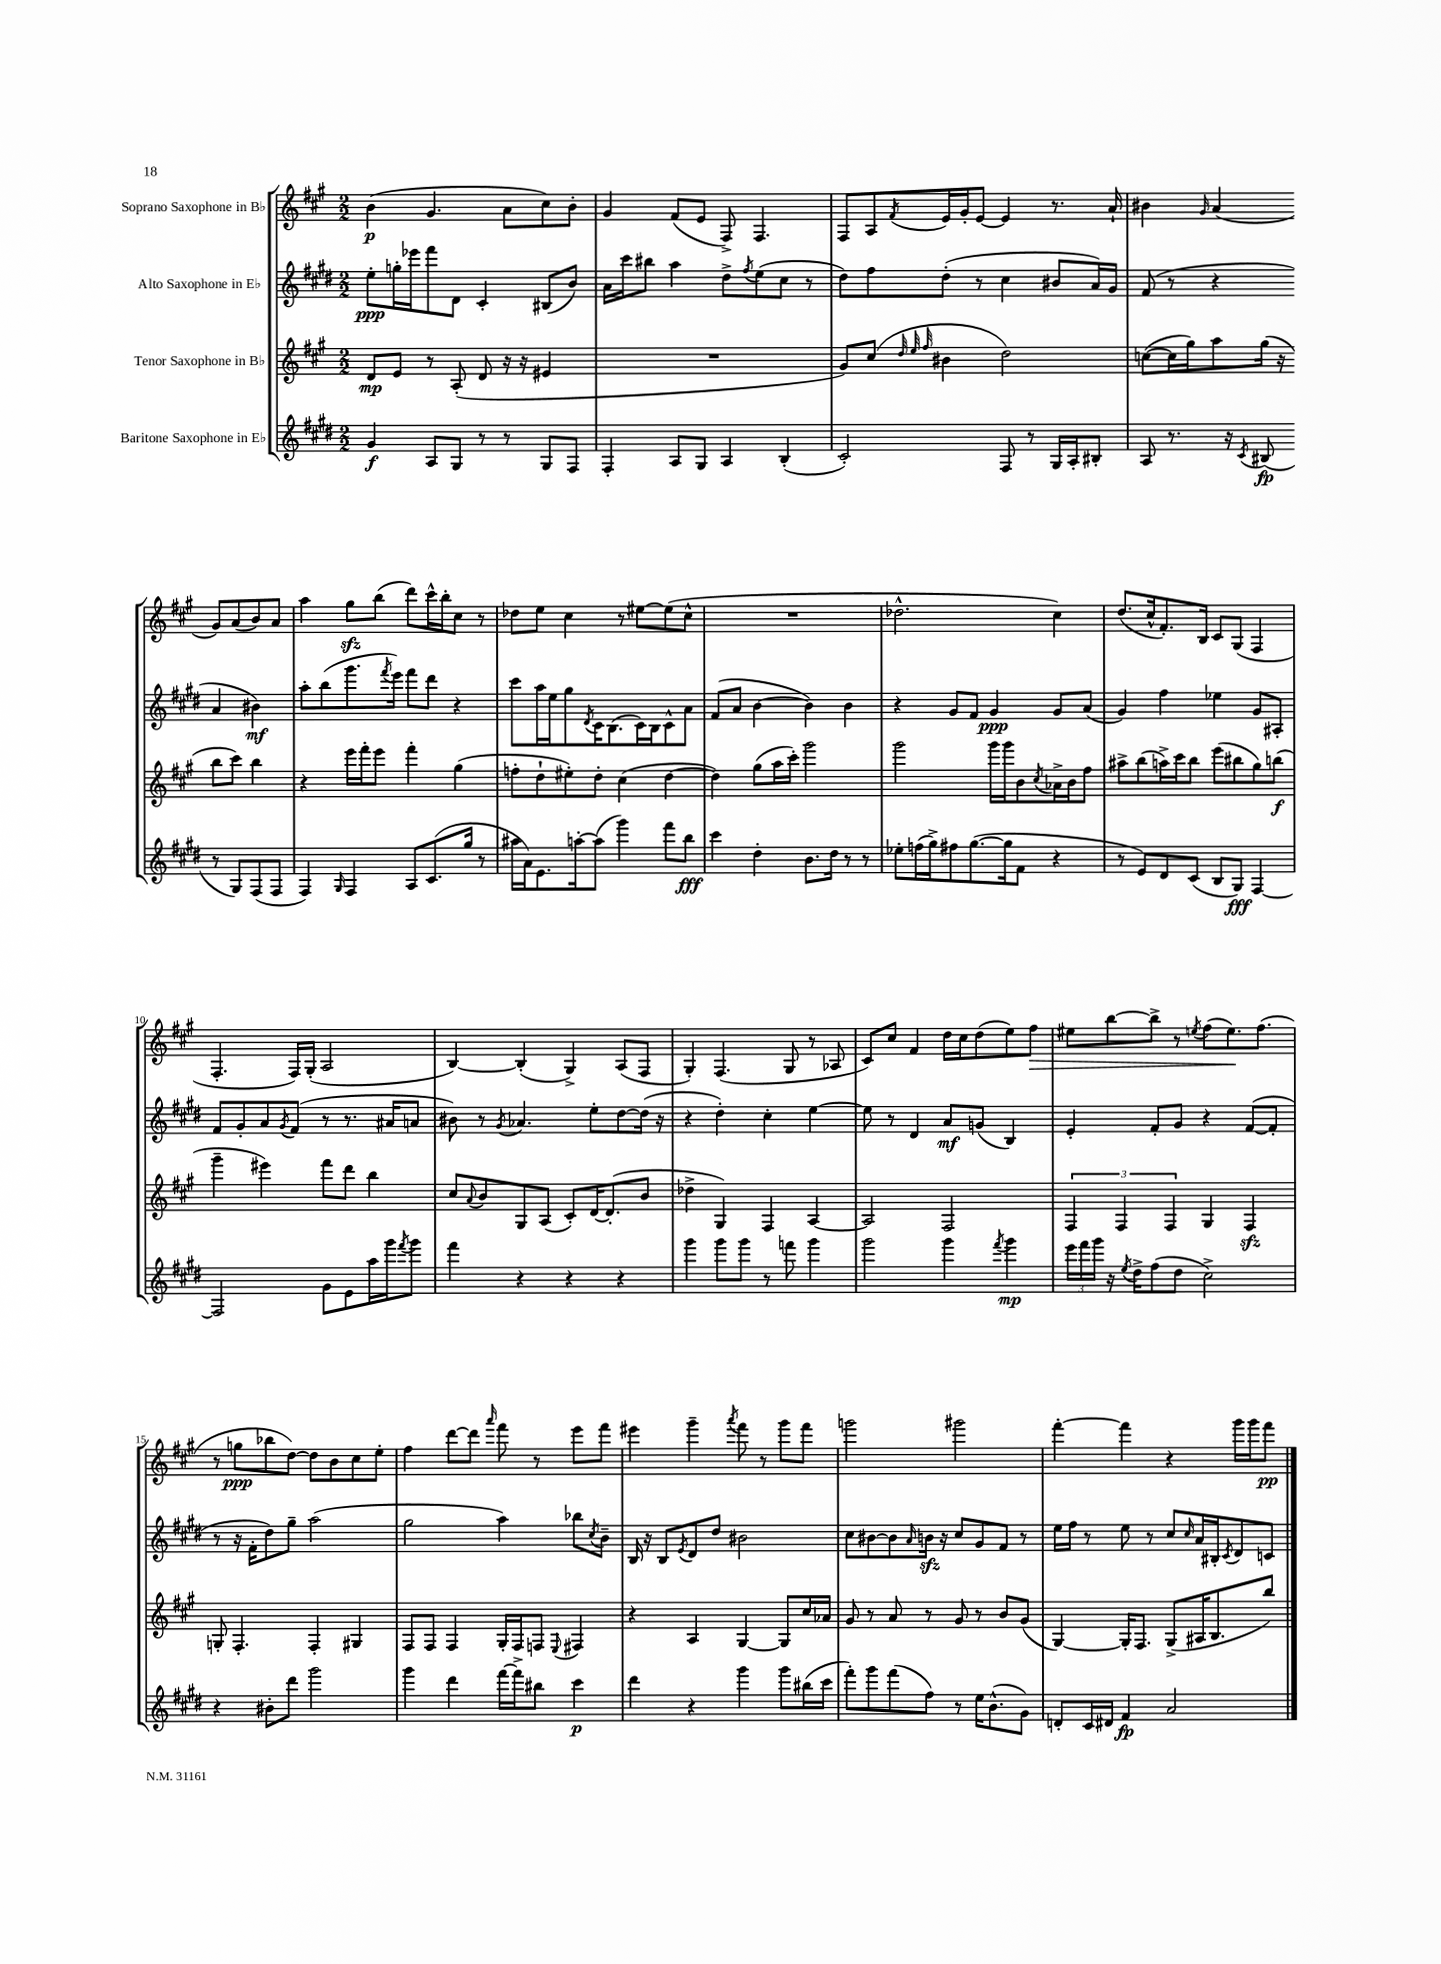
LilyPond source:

<<
\new StaffGroup <<
\new Staff = "s0" \with { instrumentName = "Soprano Saxophone in Bb" } {
    \clef treble \key a \major \numericTimeSignature \time 2/2
    b'4\p( gis'4. a'8 cis''8) b'8-. |
    gis'4 fis'8( e'8 fis8->) fis4. |
    fis8 a8 \acciaccatura { fis'8 } e'16 gis'16-. e'8~ e'4 r8. a'16-! |
    bis'4 \grace { gis'16 } a'4( gis'8) a'8( bis'8) a'8 |
    a''4 gis''8\sfz b''8( d'''8) cis'''16-^ b''16-. cis''8 r8 |
    des''8 e''8 cis''4 r8 eis''8~ eis''8( cis''8-^ |
    R1 |
    des''2.-^ cis''4) |
    d''8.( cis''16-^ fis'8.-.) b16 cis'8 gis8( fis4 |
    fis4.-. fis16) gis16-.( a2 |
    b4~) b4-.( gis4->) a8( fis8 |
    gis4-.) fis4.( gis8 r8 aes8 |
    cis'8) cis''8 fis'4 d''16 cis''16 d''8( e''8) fis''8\> |
    eis''8 b''8~ b''8-> r8 \acciaccatura { e''8 } fis''8( e''8.\!) fis''8.( |
    r8 g''8\ppp bes''8 d''8~) d''8 b'8 cis''8 e''8-. |
    fis''4 d'''8~ d'''8 \grace { a'''16 } fis'''8 r8 e'''8 fis'''8 |
    eis'''4 gis'''4-- \acciaccatura { a'''8 } fis'''8 r8 gis'''8 fis'''8 |
    g'''2 gis'''2 |
    fis'''4~-. fis'''4 r4 gis'''16 gis'''16 fis'''8\pp \bar "|." |
}
\new Staff = "s1" \with { instrumentName = "Alto Saxophone in Eb" } {
    \clef treble \key e \major \numericTimeSignature \time 2/2
    e''8-.\ppp g''16-. ees'''16 fis'''8 dis'8 cis'4-. bis8( b'8) |
    a'16 cis'''16 bis''8 a''4 dis''8-> \acciaccatura { fis''8 } e''8( cis''8 r8 |
    dis''8) fis''8 dis''8-.( r8 cis''4 bis'8 a'16) gis'16 |
    fis'8( r8 r4 a'4 bis'4\mf) |
    a''8-. b''8( gis'''8. \acciaccatura { fis'''8 } e'''16) fis'''8 dis'''8 r4 |
    cis'''8 a''16 e''16 gis''8 \acciaccatura { dis'8 } cis'16 b8.( cis'16) b16 cis'8-^ a'8 |
    fis'8( a'8 b'4~ b'4) b'4 |
    r4 gis'8 fis'8 gis'4\ppp gis'8 a'8( |
    gis'4) fis''4 ees''4 gis'8 ais8-. |
    fis'8 gis'8-. a'8 \acciaccatura { gis'8 } fis'8( r8 r8. ais'16 a'8 |
    bis'8) r8 \acciaccatura { gis'8 } aes'4. e''8-. dis''8~ dis''16( r16 |
    r4 dis''4-.) cis''4-. e''4~ |
    e''8 r8 dis'4 a'8\mf g'8( b4) |
    e'4-. fis'8-. gis'8 r4 fis'8~( fis'8-. |
    r8 r16 fis'16-. dis''8) gis''8-- a''2( |
    gis''2 a''4) bes''8 \acciaccatura { cis''8 } b'8-- |
    b16 r16 b8 \acciaccatura { e'8 } dis'8 dis''8 bis'2 |
    cis''8 bis'8~ bis'8 \grace { a'16 } b'16\sfz r16 cis''8 gis'8 fis'8 r8 |
    e''16 fis''16 r8 e''8 r8 cis''8 \grace { cis''16 } a'16 bis16-. \acciaccatura { cis'8 } dis'8 c'8 \bar "|." |
}
\new Staff = "s2" \with { instrumentName = "Tenor Saxophone in Bb" } {
    \clef treble \key a \major \numericTimeSignature \time 2/2
    d'8\mp e'8 r8 a8-.( d'8 r16 r16 eis'4 |
    R1 |
    gis'8) cis''8( \grace { d''32 e''32 fis''32 } bis'4 d''2) |
    c''8~( c''16 gis''16) a''8 gis''16( r16 b''8 cis'''8) b''4 |
    r4 e'''16 fis'''16-. e'''8 fis'''4-. gis''4( |
    f''8-. d''8-! eis''8-.) d''8-. cis''4( d''4~ |
    d''4) gis''8( a''16 cis'''16-.) gis'''2 |
    gis'''2 gis'''16 gis'''16 b'8 \acciaccatura { cis''8 } aes'16-> b'16 fis''8 |
    ais''8-> b''8( a''16->) cis'''16 b''8 e'''8( bis''8 gis''8) b''8\f( |
    gis'''4-- eis'''4) fis'''8 d'''8 b''4 |
    cis''8 \appoggiatura { a'8 } b'8 gis8 a8( cis'8-.) d'16~ d'8.-.( b'8 |
    des''4-> gis4) fis4 a4~ |
    a2 fis2 |
    \tuplet 3/2 { fis4 fis4 fis4 } gis4 fis4\sfz |
    g8-. fis4.-. fis4-. gis4 |
    fis8 fis8 fis4 gis16-. fis16 f8 \appoggiatura { e8 } fis4 |
    r4 a4 gis4~ gis8 cis''16 aes'16 |
    gis'8 r8 a'8 r8 gis'8 r8 b'8 gis'8( |
    gis4~) gis16-. fis8. gis8->( ais16 b8. b''8) \bar "|." |
}
\new Staff = "s3" \with { instrumentName = "Baritone Saxophone in Eb" } {
    \clef treble \key e \major \numericTimeSignature \time 2/2
    gis'4\f a8 gis8 r8 r8 gis8 fis8 |
    fis4-. a8 gis8 a4 b4-.( |
    cis'2-.) fis8 r8 gis16 a16-. bis8-. |
    a8 r8. r16 \acciaccatura { cis'8 } bis8\fp( r8 gis8) fis8( fis8 |
    fis4) \grace { gis16 } fis4 a8 cis'8.( gis''16 r8 |
    ais''16 a'16) e'8. a''16~-. a''8( gis'''4) fis'''8 b''8\fff |
    cis'''4 dis''4-. b'8. dis''16 r8 r8 |
    ees''8-. f''16( gis''16->) fis''8 gis''8.~( gis''16 fis'8 r4 |
    r8 e'8) dis'8 cis'8( b8 gis8\fff) fis4~ |
    fis2 gis'8 e'8 a''16 gis'''16 \acciaccatura { fis'''8 } gis'''8 |
    fis'''4 r4 r4 r4 |
    gis'''4 gis'''8 gis'''8 r8 f'''8 gis'''4 |
    gis'''2 gis'''4 \acciaccatura { fis'''8 } gis'''4\mp |
    \tuplet 3/2 { e'''16 fis'''16 gis'''16 } r16 \acciaccatura { e''8 } dis''16-> fis''8( dis''8 cis''2->) |
    r4 bis'8-. dis'''8 gis'''2 |
    gis'''4 dis'''4 fis'''16~ fis'''16-> bis''8 cis'''4\p |
    dis'''4 r4 gis'''4 gis'''8 bis''16( cis'''16 |
    fis'''8-.) gis'''8 fis'''8( fis''8) r8 e''16 b'8.-^( gis'8) |
    d'8-. cis'16 dis'16 fis'4\fp a'2 \bar "|." |
}
>>
>>
